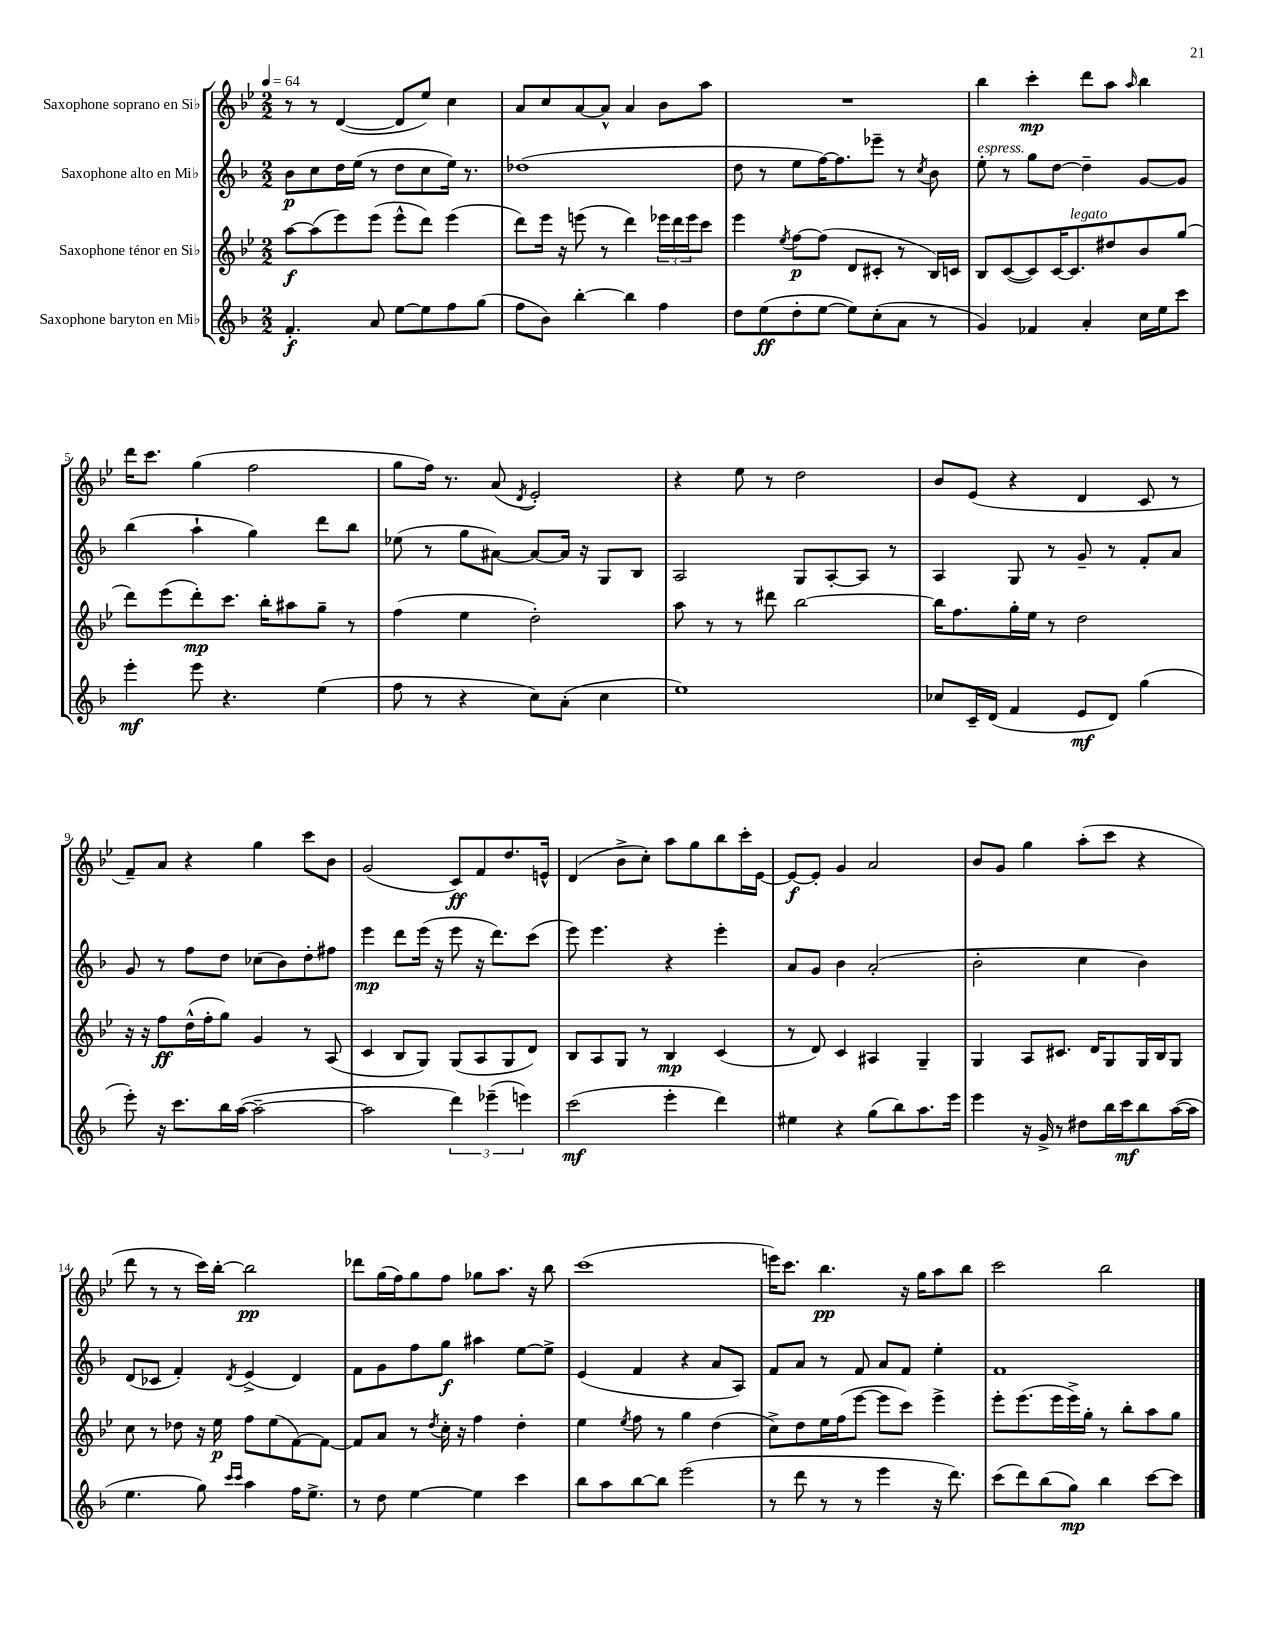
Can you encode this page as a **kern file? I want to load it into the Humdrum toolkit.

**kern	**kern	**kern	**kern
*staff4	*staff3	*staff2	*staff1
*clefG2	*clefG2	*clefG2	*clefG2
*k[b-]	*k[b-e-]	*k[b-]	*k[b-e-]
*M2/2	*M2/2	*M2/2	*M2/2
*MM64	*MM64	*MM64	*MM64
4.f'	[8aa	8b-	8r
.	(8aa]	8cc	8r
.	8eee-)	16dd	([4d
.	.	(16ee	.
8a	(8eee-	8r	.
[8ee	8eee-^^	8dd	8d]
8ee]	8ddd)	8cc	8ee-)
8ff	(4eee-	16ee)	4cc
.	.	8.r	.
(8gg	.	.	.
=	=	=	=
8ff	8ddd)	(1dd-	8a
8b-)	16eee-	.	8cc
.	16r	.	.
[4bb-'	(8eee	.	[8a
.	8r	.	8a^^]
4bb-]	4ddd)	.	4a
4ff	24eee-	.	8b-
.	24ddd	.	.
.	24eee-	.	.
.	8ccc	.	8aa
=	=	=	=
8dd	4eee-	8dd	1r
(8ee	.	8r	.
.	8qee-	.	.
8dd'	[8ff	8ee	.
[8ee	(8ff]	[16ff)	.
.	.	8.ff]	.
8ee])	8d	.	.
(8cc'	8c#'	8eee-~	.
8a	8r	8r	.
.	.	8qcc	.
8r	16B-)	8b-	.
.	16c	.	.
=	=	=	=
4g)	8B-	8ee'	4bb-
.	([8c	8r	.
4f-	8c])	8gg	4ccc'
.	[16c	[8dd	.
.	8.c]	.	.
4a'	.	4dd~]	8ddd
.	8dd#	.	8aa
.	.	.	16qqaa
16cc	8b-	[8g	4bb-
16ee	.	.	.
8ccc	(8gg	8g]	.
=	=	=	=
4eee'	8ddd)	(4bb-	16ddd
.	.	.	8.ccc
.	(8eee-	.	.
8eee	8ddd')	4aa`	(4gg
4.r	8.ccc	.	.
.	.	4gg)	2ff
.	16bb-'	.	.
.	8aa#	.	.
(4ee	8gg~	8ddd	.
.	8r	8bb-	.
=	=	=	=
8ff	(4ff	(8ee-	8gg
8r	.	8r	16ff)
.	.	.	8.r
4r	4ee-	8gg	.
.	.	[8a#)	(8a
.	.	.	8qd
8cc)	2dd')	8a#_	2e-')
(8a'	.	16a#]	.
.	.	16r	.
4cc	.	8G	.
.	.	8B-	.
=	=	=	=
1ee)	8aa	2A	4r
.	8r	.	.
.	8r	.	8ee-
.	8ddd#	.	8r
.	[2bb-	8G	2dd
.	.	[8A'	.
.	.	8A]	.
.	.	8r	.
=	=	=	=
8cc-	16bb-]	4A	8b-
.	8.ff	.	.
16c~	.	.	(8e-
(16d	.	.	.
4f	16gg'	8G	4r
.	16ee-	.	.
.	8r	8r	.
8e	2dd	8g~	4d
8d)	.	8r	.
(4gg	.	8f'	8c
.	.	8a	8r
=	=	=	=
8eee')	16r	8g	8f~)
.	16r	.	.
16r	8ff	8r	8a
8.ccc	.	.	.
.	(16dd^^	8ff	4r
.	16ff'	.	.
16bb-	8gg)	8dd	.
([16aa	.	.	.
2aa~_	4g	(8cc-	4gg
.	.	8b-)	.
.	8r	8dd'	8ccc
.	(8A	8ff#	8b-
=	=	=	=
2aa]	4c	4eee	(2g
.	8B-	8ddd	.
.	8G)	(16eee	.
.	.	16r	.
6ddd)	(8G	8eee	8c)
.	8A	16r	8f
(6eee-~	.	.	.
.	.	8.ddd)	.
.	8G	.	8.dd
6eee)	.	.	.
.	8d)	(8ccc	.
.	.	.	16e^^
=	=	=	=
(2ccc	8B-	8eee)	(4d
.	8A	4.eee	.
.	8G	.	8b-^
.	8r	.	8cc')
4eee'	4B-	4r	8aa
.	.	.	8gg
4ddd)	(4c	4eee'	8bb-
.	.	.	16ccc'
.	.	.	[16e-
=	=	=	=
4ee#	8r	8a	8e-_
.	8d)	8g	8e-']
4r	4c	4b-	4g
(8gg	4A#	(2a'	2a
8bb-)	.	.	.
8.aa	4G~	.	.
16eee	.	.	.
=	=	=	=
4eee	4G	2b-'	8b-
.	.	.	8g
16r	8A	.	4gg
16g^	.	.	.
8r	8.c#	.	.
8dd#	.	4cc	(8aa'
.	16d	.	.
16bb-	8G	.	8ccc
16ccc	.	.	.
8bb-	16G	4b-)	4r
.	16B-	.	.
([16aa	8G	.	.
16aa]	.	.	.
=	=	=	=
4.ee	8cc	(8d	8ddd
.	8r	8c-	8r
.	8dd-	4f')	8r
8gg)	16r	.	16ccc)
.	16ee-	.	[16bb-'
16qqccc	.	.	.
16qqccc	.	8qd	.
4aa	8ff	(4e^	2bb-]
.	(8ee-	.	.
16ff	[8f)	4d)	.
8.ee^	.	.	.
.	8f_	.	.
=	=	=	=
8r	8f]	8f	8ddd-
8dd	8a	8g	(16gg
.	.	.	16ff)
[4ee	8r	8ff	8gg
.	8qdd	.	.
.	16cc'	8gg	8ff
.	16r	.	.
4ee]	4ff	4aa#	8gg-
.	.	.	8.aa
4ccc	4dd'	[8ee	.
.	.	.	16r
.	.	8ee^]	8bb-
=	=	=	=
8bb-	4ee-	(4e	(1ccc
8aa	.	.	.
.	8qee-	.	.
[8bb-	8ff	4f	.
8bb-]	8r	.	.
(2eee	4gg	4r	.
.	(4dd	8a	.
.	.	8A)	.
=	=	=	=
8r	8cc^)	8f	16eee)
.	.	.	8.ccc
8ddd	8dd	8a	.
8r	16ee-	8r	4.bb-
.	(16ff	.	.
8r	[8eee-	8f	.
4eee	8eee-]	8a	.
.	8ccc)	8f	16r
.	.	.	16gg
16r	4eee-^	4ee'	8aa
8.ddd)	.	.	.
.	.	.	8bb-
=	=	=	=
(8ccc	8eee-'	1f	2ccc
8ddd)	(8.eee-	.	.
(8bb-	.	.	.
.	16eee-	.	.
8gg)	16eee-^)	.	.
.	16gg'	.	.
4bb-	8r	.	2bb-
.	8bb-'	.	.
[8ccc	8aa	.	.
8ccc]	8gg	.	.
==	==	==	==
*-	*-	*-	*-
